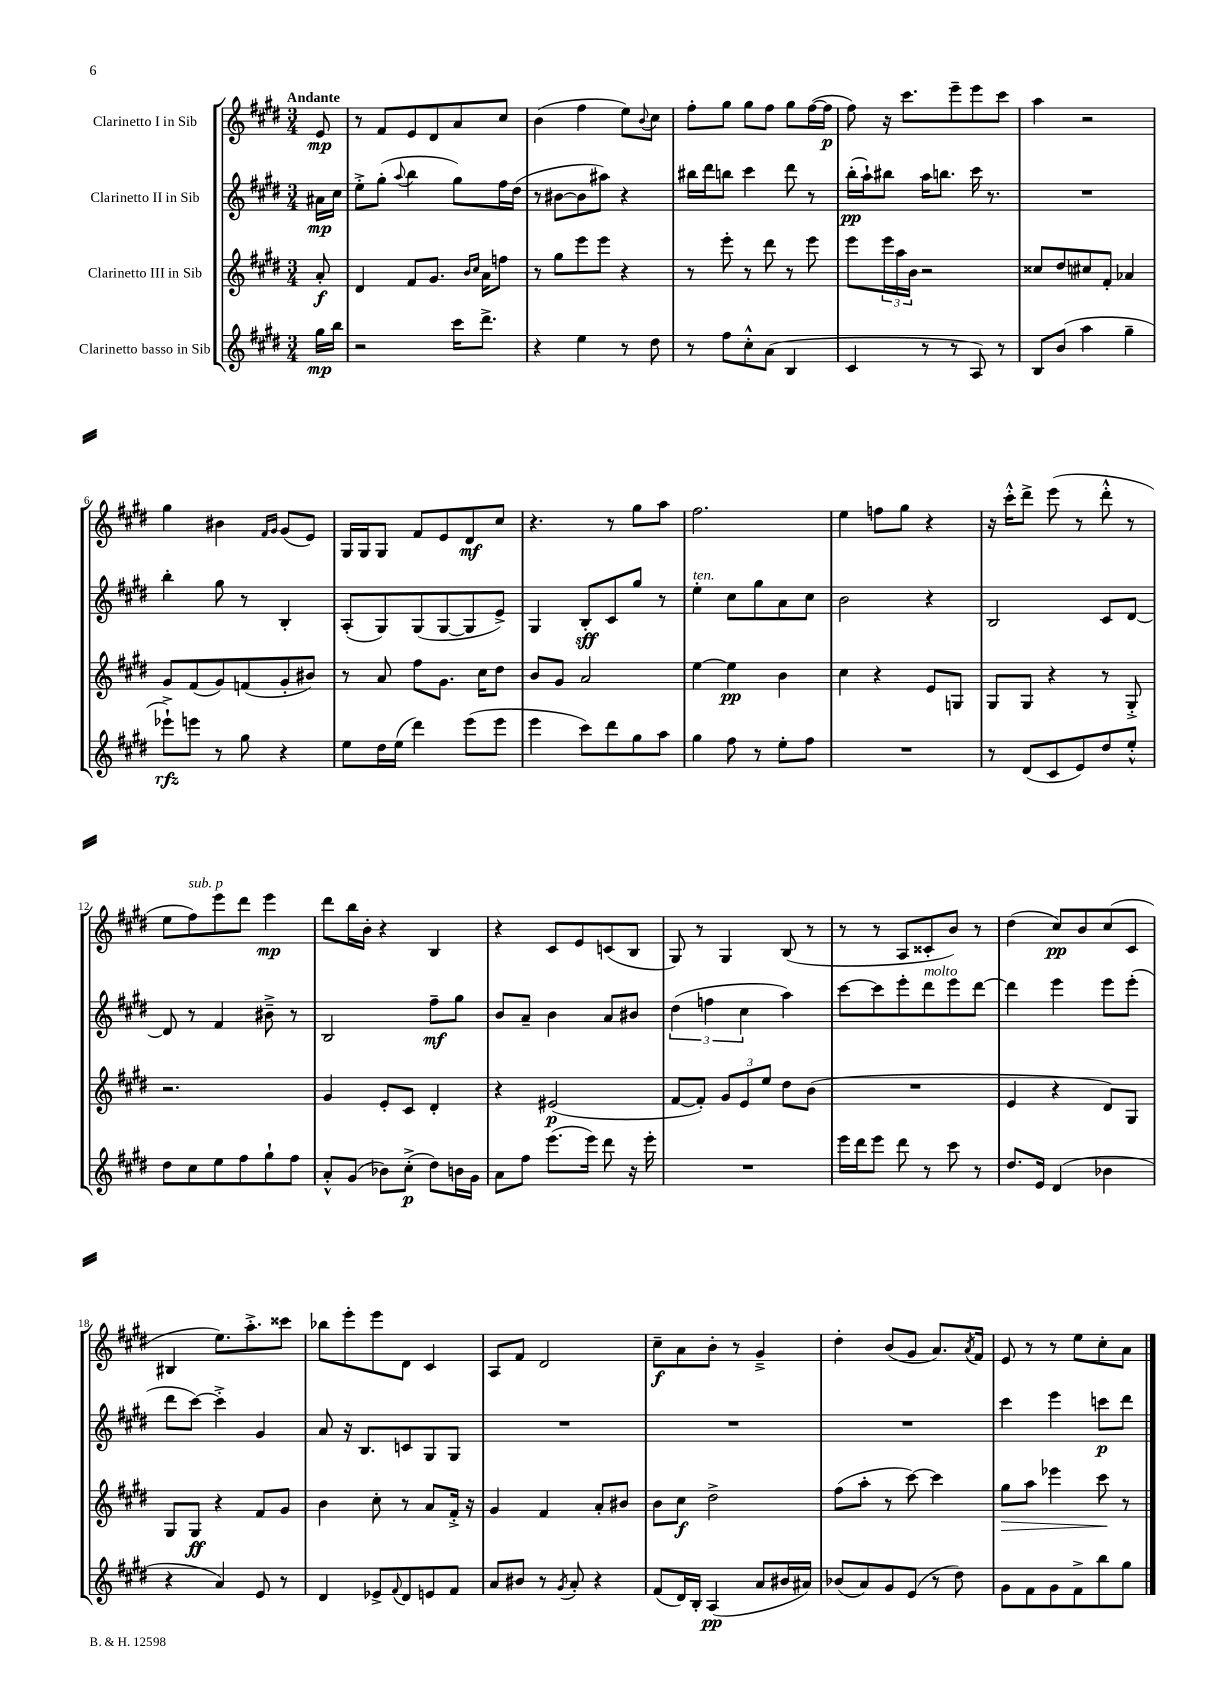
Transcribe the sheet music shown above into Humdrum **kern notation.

**kern	**kern	**kern	**kern
*staff4	*staff3	*staff2	*staff1
*clefG2	*clefG2	*clefG2	*clefG2
*k[f#c#g#d#]	*k[f#c#g#d#]	*k[f#c#g#d#]	*k[f#c#g#d#]
*M3/4	*M3/4	*M3/4	*M3/4
16gg#	8a'	16a#	8e
16bb	.	16cc#	.
=	=	=	=
2r	4d#	8ee'^	8r
.	.	(8gg#'	8f#
.	.	8qqaa	.
.	8f#	4bb	8e
.	8.g#	.	8d#
16ccc#	.	8gg#)	8a
.	16qqb	.	.
.	16qqcc#	.	.
8.ddd#^	16a	.	.
.	8ff	16ff#	8cc#
.	.	(16dd#	.
=	=	=	=
4r	8r	8r	(4b
.	8gg#	[8b#	.
4ee	8eee	8b#]	4ff#
.	8eee	8aa#)	.
8r	4r	4r	8ee)
.	.	.	8qqb
8dd#	.	.	8cc#
=	=	=	=
8r	8r	16bb#	8ff#'
.	.	16ddd#	.
8ff#	8eee'	8bb	8gg#
8cc#'^^	8r	4ccc#	8gg#
(8a	8ddd#	.	8ff#
4B	8r	8ddd#	8gg#
.	8eee	8r	([16ff#
.	.	.	16ff#]
=	=	=	=
4c#	8eee	(16bb'	8ff#)
.	.	16aa`)	.
.	24eee	8bb#	16r
.	24aa	.	.
.	.	.	8.ccc#
.	24b	.	.
8r	2r	16aa	.
.	.	8.bb	.
8r	.	.	8eee~
8A)	.	16ccc#	8eee
.	.	8.r	.
8r	.	.	8ccc#
=	=	=	=
8B	8cc##	2.r	4aa
(8b	8dd#	.	.
4aa	8cc#	.	2r
.	8f#'	.	.
4gg#~	4a-	.	.
=	=	=	=
8eee-`^)	8g#	4bb'	4gg#
8eee	(8f#	.	.
8r	8g#)	8gg#	4b#
8gg#	(8f	8r	.
.	.	.	16qqf#
.	.	.	16qqg#
4r	8g#'	4B'	(8g#
.	8b#)	.	8e)
=	=	=	=
8ee	8r	(8A'	16G#
.	.	.	16G#
16dd#	8a	8G#)	8G#
(16ee	.	.	.
4ddd#)	8ff#	(8G#	8f#
.	8.g#	[8G#	8e
(8eee	.	8G#]	8d#
.	16cc#	.	.
8eee	8dd#	8e^)	8cc#
=	=	=	=
4eee	8b	4G#	4.r
.	8g#	.	.
8ccc#)	2a	8B'	.
8ddd#	.	8c#	8r
8gg#	.	8gg#	8gg#
8aa	.	8r	8aa
=	=	=	=
4gg#	[4ee	4ee'	2.ff#
8ff#	4ee]	8cc#	.
8r	.	8gg#	.
8ee'	4b	8a	.
8ff#	.	8cc#	.
=	=	=	=
2.r	4cc#	2b	4ee
.	4r	.	8ff
.	.	.	8gg#
.	8e	4r	4r
.	8G	.	.
=	=	=	=
8r	8G#	2B	16r
.	.	.	16ccc#'^^
(8d#	8G#	.	8ddd#^
8c#	4r	.	(8eee
8e)	.	.	8r
8dd#	8r	8c#	8ddd#'^^
8ee'^^	8G#'^	[8d#	8r
=	=	=	=
8dd#	2.r	8d#]	8ee
8cc#	.	8r	8ff#)
8ee	.	4f#	8eee
8ff#	.	.	8ddd#
8gg#`	.	8b#~^	4eee
8ff#	.	8r	.
=	=	=	=
8a'^^	4g#	2B	8ddd#
(8g#	.	.	16bb
.	.	.	16b'
8b-)	8e'	.	4r
(8cc#'^	8c#	.	.
8dd#)	4d#'	8ff#~	4B
16b	.	8gg#	.
16g#	.	.	.
=	=	=	=
8a	4r	8b	4r
8ff#	.	8a~	.
(8.eee	(2e#	4b	8c#
.	.	.	8e
16eee)	.	.	.
8ddd#	.	8a	(8c
16r	.	8b#	8B
16eee'	.	.	.
=	=	=	=
2.r	[8f#	(6dd#	8G#)
.	8f#'])	.	8r
.	.	6ff	.
.	12g#	.	4G#
.	12e	6cc#	.
.	12ee	.	.
.	8dd#	4aa)	(8B
.	(8b	.	8r
=	=	=	=
16eee	2.r	[8ccc#	8r
16ddd#	.	.	.
8eee	.	8ccc#]	8r
8ddd#	.	8eee'	8A
8r	.	8ddd#	8c##'
8ccc#	.	8eee	8b)
8r	.	[8ddd#	8r
=	=	=	=
8.dd#	4e	4ddd#]	(4dd#
16e	.	.	.
(4d#	4r	4eee	8cc#)
.	.	.	8b
4b-	8d#)	8eee	(8cc#
.	8G#	(8eee'	8c#
=	=	=	=
4r	8G#	8ddd#	4B#
.	8G#	[8ccc#)	.
4a)	4r	4ccc#'^]	8.ee)
.	.	.	8.aa'^
8e	8f#	4g#	.
8r	8g#	.	8ccc##
=	=	=	=
4d#	4b	8a	8bb-
.	.	16r	8eee'
.	.	8.B	.
8e-^	8cc#'	.	8eee
8qqf#	.	.	.
8d#	8r	8c	8d#
8e	8a	8G#	4c#
8f#	16f#'^	8G#	.
.	16r	.	.
=	=	=	=
8a	4g#	2.r	8A
8b#	.	.	8f#
8r	4f#	.	2d#
8qg#	.	.	.
8a'	.	.	.
4r	8a'	.	.
.	8b#	.	.
=	=	=	=
(8f#	8b	2.r	8cc#~
16d#)	8cc#	.	8a
16B'	.	.	.
(4A	2dd#^	.	8b'
.	.	.	8r
8a	.	.	4g#~^
16b#	.	.	.
16a#)	.	.	.
=	=	=	=
(8b-	(8ff#	2.r	4dd#'
8a)	8aa'	.	.
8g#	8r	.	(8b
(8e	[8ccc#)	.	8g#
8r	4ccc#]	.	8.a)
8dd#)	.	.	.
.	.	.	8qa
.	.	.	16f#
=	=	=	=
8g#	8gg#	4ccc#	8e
8f#	8aa	.	8r
8g#	4eee-	4eee	8r
8f#^	.	.	8ee
8bb	8ccc#	8ccc	8cc#'
8gg#	8r	8ddd#	8a
==	==	==	==
*-	*-	*-	*-
